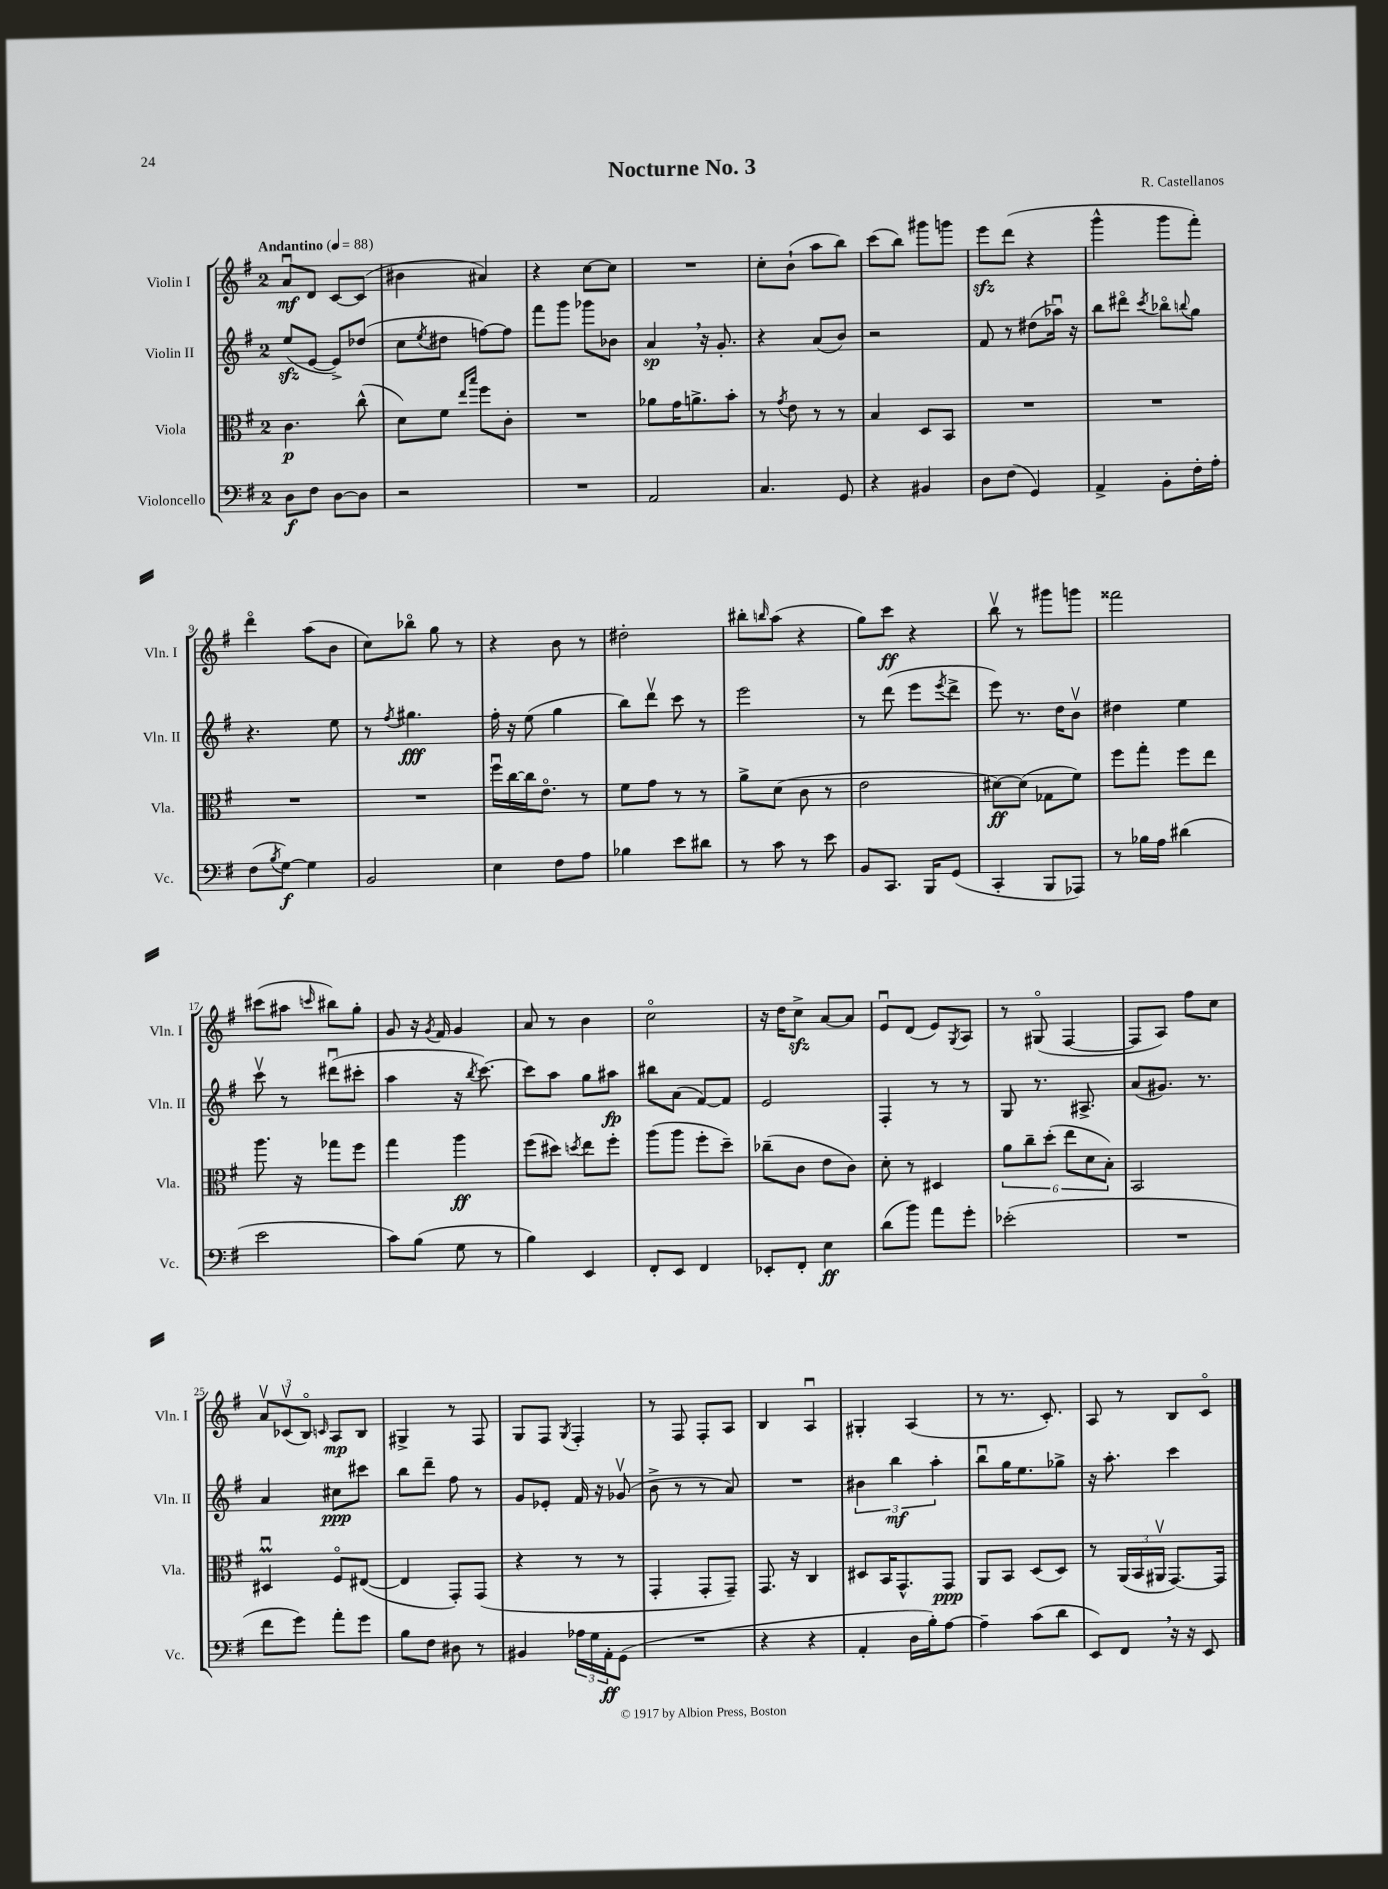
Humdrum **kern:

**kern	**kern	**kern	**kern
*staff4	*staff3	*staff2	*staff1
*clefF4	*clefC3	*clefG2	*clefG2
*k[f#]	*k[f#]	*k[f#]	*k[f#]
*M2/4	*M2/4	*M2/4	*M2/4
*MM88	*MM88	*MM88	*MM88
8D\L	4.c\	(8ee/L	8au/L
8F#\J	.	[8e/J	8d/J
[8D\L	.	8e^/]L)	[8c/L
8D\]J	(8cc^^\	(8dd-/J	(8c/]J
=	=	=	=
2r	8d\L)	8cc\L	4b#\
.	.	8qee/	.
.	8f#\J	8dd#\J	.
.	16qqee/LL	.	.
.	16qqbb/JJ	.	.
.	8ff#\L	[8ff\L)	4a#/)
.	8c'\J	8ff\]J	.
=	=	=	=
2r	2r	8fff#\L	4r
.	.	8ggg\J	.
.	.	8ggg-\L	[8cc\L
.	.	8b-\J	8cc\]J
=	=	=	=
2AA/	8a-\L	4a/	2r
.	16g\K	.	.
.	8.a^\	.	.
.	.	16r	.
.	.	8.g'/	.
.	8b'\J	.	.
=	=	=	=
4.C/	8r	4r	8cc'\L
.	8qg/	.	.
.	8e\	.	(8b`\J
.	8r	(8a/L	8aa\L
8GG/	8r	8b/J)	8bb\J)
=	=	=	=
4r	4B/	2r	(8ccc\L
.	.	.	8bb\J)
4BB#/	8D/L	.	8ggg#\L
.	8BB/J	.	8ggg\J
=	=	=	=
8D\L	2r	8f#/	8eee\L
(8F#\J	.	8r	(8ddd\J
4GG/)	.	(8dd#\L	4r
.	.	16aa-u\Jk)	.
.	.	16r	.
=	=	=	=
4AA^/	2r	8bb\L	4ggg^^\
.	.	8ddd#o\J	.
.	.	8qccc/	.
8BB'\L	.	8bb-o\L	8ggg\L
.	.	8qqbb/	.
16F#'\L	.	8gg\J	8fff#'\J)
16A'\JJ	.	.	.
=	=	=	=
(8F#\L	2r	4.r	4dddo\
8qB/	.	.	.
[8G\J)	.	.	.
4G\]	.	.	(8aa\L
.	.	8ee\	8b\J
=	=	=	=
2BB/	2r	8r	8cc\L)
.	.	8qff#/	.
.	.	4.gg#\	8bb-o\J
.	.	.	8gg\
.	.	.	8r
=	=	=	=
4E\	16ff#u\LL	16ff#'\	4r
.	[16cc\	16r	.
.	16cc\]J	(8ee\	.
.	8.eo\J	.	.
8F#\L	.	4gg\	8b\
8A\J	8r	.	8r
=	=	=	=
4B-\	8f#\L	8bb\L)	2dd#'\
.	8g\J	8dddv\J	.
8e\L	8r	8ccc\	.
8d#\J	8r	8r	.
=	=	=	=
8r	8a^\L	2eee\	8bb#'\L
.	.	.	16qqbb/
8c\	(8d\J	.	(8aa\J
8r	8c\	.	4r
8e\	8r	.	.
=	=	=	=
8BB/L	2e\	8r	8gg\L)
8.CC/J	.	(8ddd\	8ccc\J
.	.	8eee\L	4r
16BBB/LK	.	.	.
.	.	8qeee/	.
(8GG/J	.	8ddd^\J	.
=	=	=	=
4CC'/	[8d#\L)	8eee\)	8bbv\
.	(8d#\]J	8.r	8r
8BBB/L	8G-\L	.	8ggg#\L
.	.	16dd\LK	.
8AAA-/J)	8f#\J)	8bv\J	8ggg\J
=	=	=	=
8r	8ff#\L	4dd#\	2fff##\
16B-\LL	8gg'\J	.	.
16A\JJ	.	.	.
(4d#\	8ff#\L	4ee\	.
.	8ee\J	.	.
=	=	=	=
2e\	8.aa\	8cccv\	(8ccc#\L
.	.	8r	8aa#\J
.	16r	.	.
.	.	.	16qqccc/
.	8gg-\L	(8ddd#u\L	8bb#\L)
.	8ff#\J	8ccc#'\J	8gg'\J
=	=	=	=
8c\L)	4gg\	4aa\	8g/
(8B\J	.	.	16r
.	.	.	8qg/
.	.	.	16f#/
8G\	4aa\	16r	4g/
.	.	8qbb/	.
.	.	[8.ccc\)	.
8r	.	.	.
=	=	=	=
4B\)	(8ff#\L	8ccc\]L	8a/
.	8dd#\J)	8aa\J	8r
.	8qdd/	.	.
4EE/	8ee\L	8gg\L	4b\
.	8ff#'\J	8aa#\J	.
=	=	=	=
8FF#'/L	(8aa\L	8bb#\L	2cco\
8EE/J	8aa\J	(8a\J	.
4FF#/	8ff#'\L	[8f#/L)	.
.	8dd~\J)	8f#/]J	.
=	=	=	=
8EE-'/L	(8cc-~\L	2e/	16r
.	.	.	16dd\LK
8FF#'/J	8c\J	.	8cc^\J
4E\	8e\L	.	[8a/L
.	8c\J)	.	8a/]J
=	=	=	=
(8d\L	8d'\	4F#'/	8eu/L
8b\J)	8r	.	(8d/J
8a\L	4D#/	8r	8e/L)
.	.	.	8qG/
8g'\J	.	8r	8A/J
=	=	=	=
(2e-'\	12a\L	8G/	8r
.	12cc~\	.	.
.	.	8.r	(8G#o/
.	(12dd'\J	.	.
.	12ee\L	.	[4F#/
.	.	8.A#^/	.
.	12d\	.	.
.	12B'\J)	.	.
=	=	=	=
2r	2BB/	(8a/L	8F#/]L
.	.	8.g#/J)	8A/J)
.	.	.	8ff#\L
.	.	8.r	.
.	.	.	8cc\J
=	=	=	=
8f#\L	4D#u/	4a/	12av/L
.	.	.	(12c-v/
8g\J)	.	.	.
.	.	.	12Bo/J)
.	.	.	16qqc/
8a'\L	8F#o/L	8cc#\L	8A/L
8g\J	([8E#/J	8ccc#\J	8B/J
=	=	=	=
8B\L	4E#/]	8bb\L	4G#^/
8F#\J	.	8ddd~\J	.
8D#\	8GG'/L)	8ff#\	8r
8r	(8GG/J	8r	8F#/
=	=	=	=
4BB#/	4r	8g/L	8G/L
.	.	8e-'/J	8F#/J
.	.	.	8qG/
24A-\LL	8r	16f#/	4F#'/
24G\	.	.	.
.	.	16r	.
24AA'\J	.	.	.
(8GG\J	8r	(8g-v/	.
=	=	=	=
2r	4GG'/	8b^\	8r
.	.	8r	8F#/
.	8GG'/L	8r	8F#'/L
.	8GG~/J)	8a/)	8A/J
=	=	=	=
4r	8.GG/	2r	4B/
.	16r	.	.
4r	4C/	.	4Au/
=	=	=	=
4AA'/	8D#/L	6b#\	4G#'/
.	16BB/K	.	.
.	.	6bb\	.
.	8.GG^^/	.	.
16D\LL	.	.	(4A/
16B'\J)	.	.	.
.	.	6aa'\	.
[8A\J	8GG/J	.	.
=	=	=	=
4A~\]	8AA/L	8bbu\L	8r
.	8BB/J	16gg\K	8.r
.	.	8.ee\	.
(8c\L	(8D/L	.	.
.	.	.	8.c'/)
8d\J	8D/J)	8gg-^\J	.
=	=	=	=
8EE/L)	8r	16r	8A/
.	.	8.aa'\	.
8FF#/J	(24AA/LL	.	8r
.	24BB/	.	.
.	24AA#v/JJ	.	.
16r	[8.GG/L)	4ccc\	8B/L
16r	.	.	.
8EE/	.	.	8co/J
.	16GG/]Jk	.	.
==	==	==	==
*-	*-	*-	*-
